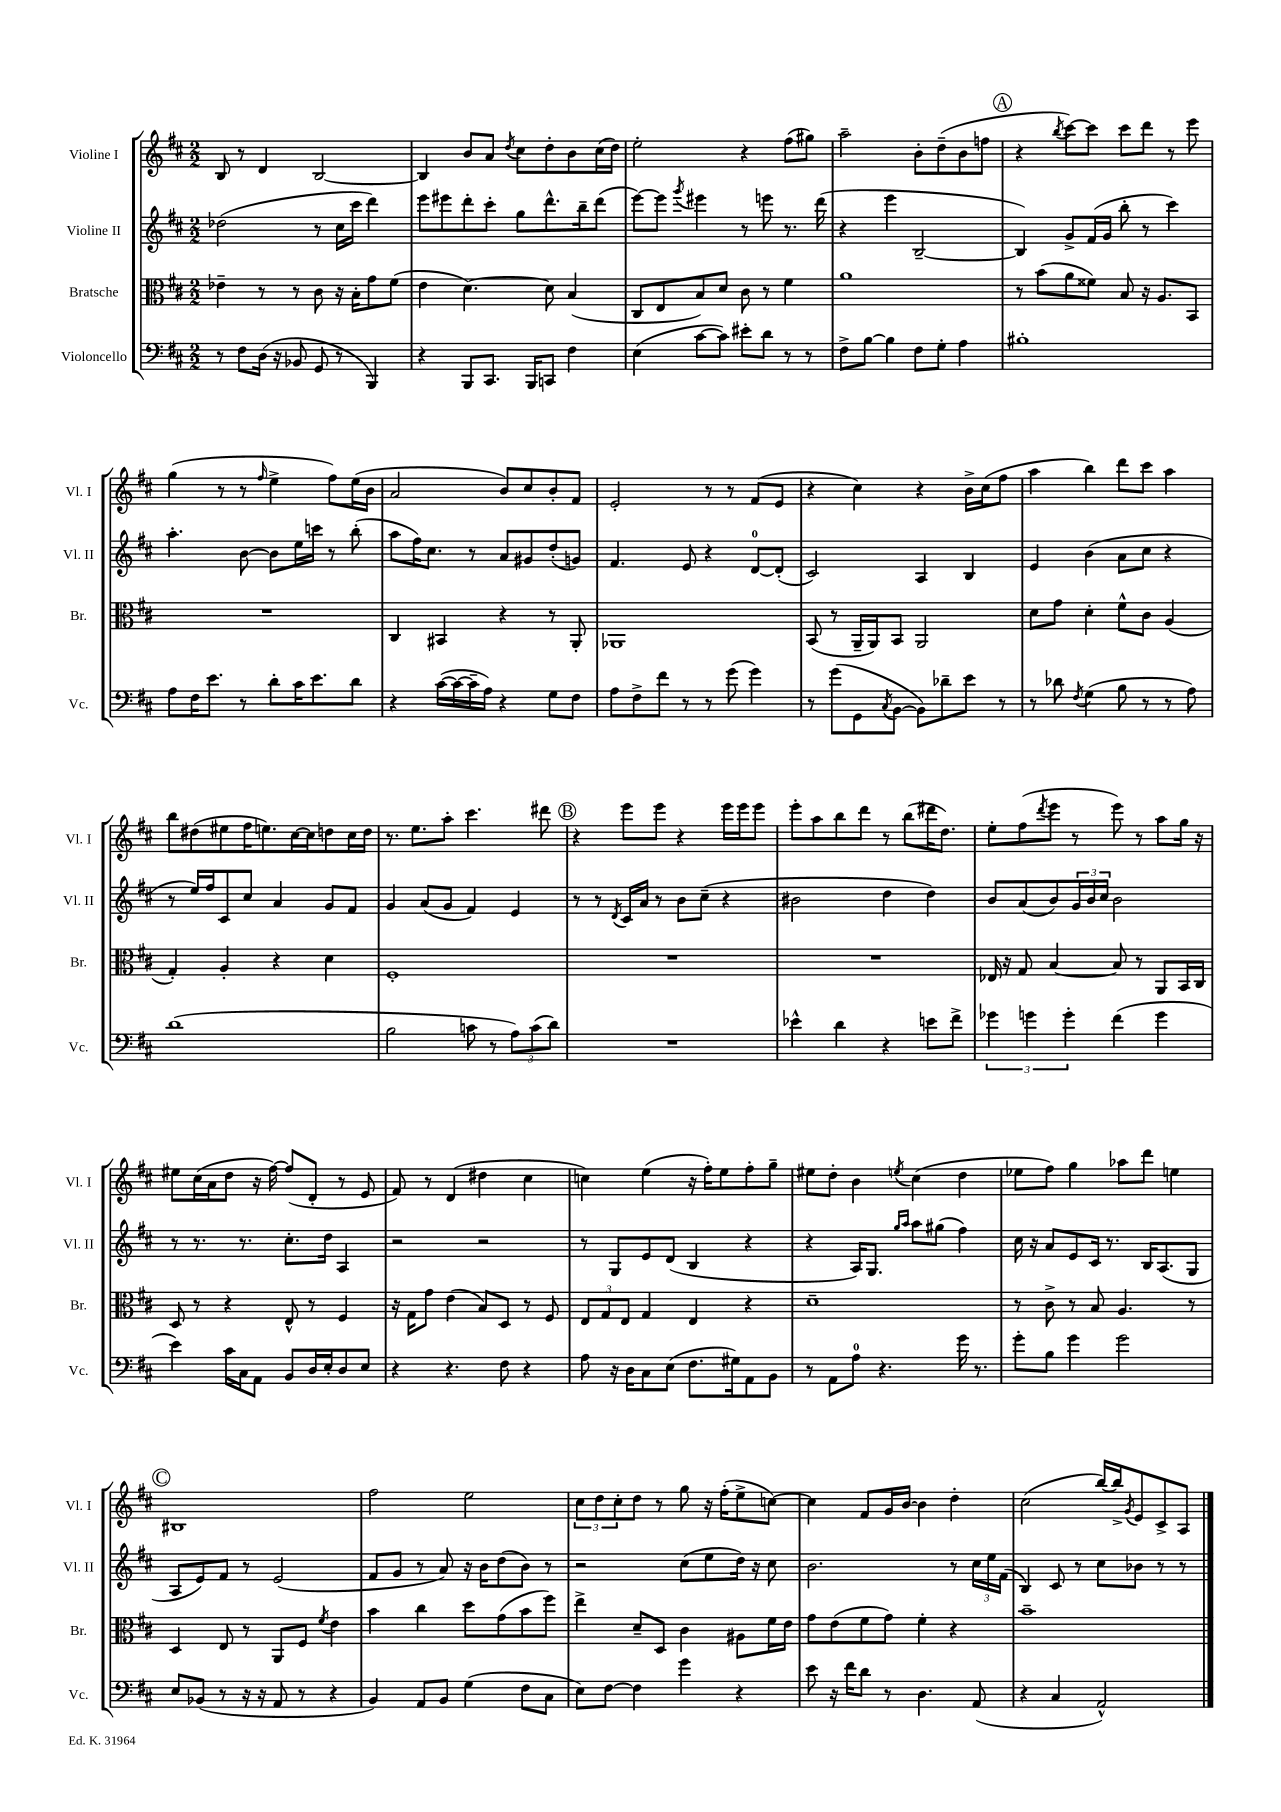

**kern	**kern	**kern	**kern
*staff4	*staff3	*staff2	*staff1
*clefF4	*clefC3	*clefG2	*clefG2
*k[f#c#]	*k[f#c#]	*k[f#c#]	*k[f#c#]
*M2/2	*M2/2	*M2/2	*M2/2
8r	4e-~	(2dd-	8B
8F#	.	.	8r
(16D	8r	.	4d
16r	.	.	.
8BB-	8r	.	.
8GG	8c#	8r	[2B
8r	16r	16cc#	.
.	16B'	16ccc#	.
4BBB)	8g	4ddd)	.
.	(8f#	.	.
=	=	=	=
4r	4e	8eee	4B]
.	.	8eee#	.
8BBB	[4.d)	8ddd'	8b
8.CC#	.	8ccc#'	8a
.	.	.	8qdd
.	.	8gg	8cc#
16BBB	.	.	.
8CC	8d]	8.ddd^^	8dd'
4F#	(4B	.	8b
.	.	16bb~	.
.	.	(8ddd	(16cc#
.	.	.	16dd)
=	=	=	=
(4E	8C#	[8eee)	2ee'
.	8E	8eee]	.
.	.	8qggg	.
[8c#	8B)	4eee#	.
8c#])	8d	.	.
8e#'	8c#	8r	4r
8d	8r	8eee	.
8r	4f#	8.r	(8ff#
8r	.	.	8gg#)
.	.	(16ddd	.
=	=	=	=
8F#^	1a	4r	2aa~
[8B	.	.	.
4B]	.	4eee	.
8F#	.	[2B~	8b'
8G'	.	.	(8dd~
4A	.	.	8b
.	.	.	8ff
=	=	=	=
1B#'	8r	4B])	4r
.	(8b	.	.
.	.	.	8qbb
.	8a	8g^	[8ccc#)
.	8f##)	(16f#	8ccc#]
.	.	16g	.
.	8B	8bb'	8ccc#
.	16r	8r	8ddd
.	8.A	.	.
.	.	4ccc#)	8r
.	8BB	.	8eee
=	=	=	=
8A	1r	4.aa'	(4gg
16F#	.	.	.
8.e	.	.	.
.	.	.	8r
8r	.	[8b	8r
.	.	.	16qqff#
8d'	.	8b]	4ee^
16c#	.	16ee	.
8.e	.	16ccc	.
.	.	8r	8ff#)
8d	.	(8bb'	(16ee
.	.	.	16b
=	=	=	=
4r	4C#	8aa	2a
.	.	16ff#)	.
.	.	8.cc#	.
([16c#	4BB#	.	.
16c#_	.	.	.
16c#~]	.	8r	.
16A)	.	.	.
4r	4r	8a	8b)
.	.	8g#	8cc#
8G	8r	(8dd'	8b'
8F#	8AA'	8g)	8f#
=	=	=	=
8A	1AA-	4.f#	2e'
8F#^	.	.	.
8f#	.	.	.
8r	.	8e	.
8r	.	4r	8r
(8g	.	.	8r
4g)	.	[8d	(8f#
.	.	(8d']	8e
=	=	=	=
8r	(8BB	2c#)	4r
(8g	8r	.	.
8GG	16AA~	.	4cc#)
.	16AA)	.	.
8qC#	.	.	.
[8BB	8BB	.	.
8BB])	2AA	4A	4r
8d-~	.	.	.
8e	.	4B	16b^
.	.	.	(16cc#
8r	.	.	8ff#
=	=	=	=
8r	8d	4e	4aa
8d-	8g	.	.
8qF#	.	.	.
(4G	4d'	(4b	4bb)
8B	8f#^^	8a	8ddd
8r	8c#	8cc#	8ccc#
8r	(4A	4r	4aa
8A)	.	.	.
=	=	=	=
(1d	4G')	8r	8bb
.	.	16ee)	(8dd#
.	.	16ff#	.
.	4A'	8c#	8ee#
.	.	8cc#	16ff#
.	.	.	8.ee)
.	4r	4a	.
.	.	.	[16cc#
.	.	.	16cc#]
.	4d	8g	8dd
.	.	8f#	16cc#
.	.	.	16dd
=	=	=	=
2B	1F#'	4g	8.r
.	.	.	8.ee
.	.	(8a	.
.	.	8g	8aa'
8c	.	4f#)	4.ccc#
8r	.	.	.
12A)	.	4e	.
(12c	.	.	.
.	.	.	8ddd#
12d)	.	.	.
=	=	=	=
1r	1r	8r	4r
.	.	8r	.
.	.	8qd	.
.	.	16c#	8eee
.	.	16a	.
.	.	8r	8eee
.	.	8b	4r
.	.	(8cc#~	.
.	.	4r	16eee
.	.	.	16eee
.	.	.	8eee
=	=	=	=
4e-^^	1r	2b#	8eee'
.	.	.	8aa
4d	.	.	8bb
.	.	.	8ddd
4r	.	4dd	8r
.	.	.	(8bb
8e	.	4dd)	16ddd#
.	.	.	8.dd)
8f#^	.	.	.
=	=	=	=
6g-	16E-	8b	8ee'
.	16r	.	.
.	8G	(8a	(8ff#
6g	.	.	.
.	.	.	8qddd
.	[4B	8b)	8eee
6g'	.	.	.
.	.	24g	8r
.	.	24b	.
.	.	24cc#	.
(4f#	8B]	2b	8eee)
.	8r	.	8r
4g	8AA	.	8aa
.	16BB	.	16gg
.	16C#	.	16r
=	=	=	=
4e)	8D	8r	8ee#
.	8r	8.r	(16cc#
.	.	.	16a
16c#	4r	.	8dd
16C#	.	8.r	.
8AA	.	.	16r
.	.	.	[16ff#)
8BB	8E^^	8.cc#'	(8ff#]
16D	8r	.	8d'
16E'	.	16dd	.
8D	4F#	4A	8r
8E	.	.	8e
=	=	=	=
4r	16r	2r	8f#)
.	16G	.	.
.	8g	.	8r
4.r	(4e	.	(4d
.	8B)	2r	4dd#
8F#	8D	.	.
4r	8r	.	4cc#
.	8F#	.	.
=	=	=	=
8A	12E	8r	4cc)
.	12G	.	.
16r	.	8G	.
.	12E	.	.
16D	.	.	.
8C#	4G	8e	(4ee
(8E	.	(8d	.
8.F#	4E	4B	16r
.	.	.	16ff#')
.	.	.	8ee
16G#)	.	.	.
8AA	4r	4r	8ff#'
8BB	.	.	8gg~
=	=	=	=
8r	1d~	4r	8ee#
8AA	.	.	8dd'
8A	.	16A)	4b
.	.	8.G	.
4.r	.	.	.
.	.	16qqgg	.
.	.	16qqaa	8qee
.	.	8aa	(4cc#
.	.	(8gg#	.
16g	.	4ff#)	4dd
8.r	.	.	.
=	=	=	=
8g'	8r	16cc#	8ee-
.	.	16r	.
8B	8c#^	8a	8ff#)
4g	8r	8e	4gg
.	8B	16c#	.
.	.	8.r	.
2g	4.A	.	8aa-
.	.	16B	8ddd
.	.	(8.A	.
.	.	.	4ee
.	8r	8G	.
=	=	=	=
8E	4D	8A	1B#
(8BB-	.	8e)	.
8r	8E	8f#	.
16r	8r	8r	.
16r	.	.	.
8AA	8AA	(2e	.
8r	8F#	.	.
.	8qf#	.	.
4r	4e	.	.
=	=	=	=
4BB)	4b	8f#	2ff#
.	.	8g	.
8AA	4cc#	8r	.
8BB	.	8a)	.
(4G	8dd	16r	2ee
.	.	16b	.
.	(8g	(8dd	.
8F#	8b	8b)	.
8C#	8ff#)	8r	.
=	=	=	=
8E)	4ee^	2r	12cc#
.	.	.	12dd
[8F#	.	.	.
.	.	.	12cc#'
4F#]	8d~	.	8dd
.	8D	.	8r
4g	4c#	(8cc#	8gg
.	.	8ee	16r
.	.	.	(16ff#'
4r	8A#	16dd)	8ee^
.	.	16r	.
.	16f#	8cc#	[8cc)
.	16e	.	.
=	=	=	=
8e	8g	2.b	4cc]
16r	(8e	.	.
16f#	.	.	.
8d	8f#	.	8f#
8r	8g)	.	16g
.	.	.	[16b
4.D	4f#'	.	4b]
.	4r	8r	4dd'
(8AA	.	24cc#	.
.	.	24ee	.
.	.	(24f#	.
=	=	=	=
4r	1b~	4B)	(2cc#
4C#	.	8c#	.
.	.	8r	.
2AA^^)	.	8cc#	[16bb)
.	.	.	16bb^]
.	.	.	8qg
.	.	8b-	8e
.	.	8r	8c#^
.	.	8r	8A
==	==	==	==
*-	*-	*-	*-
